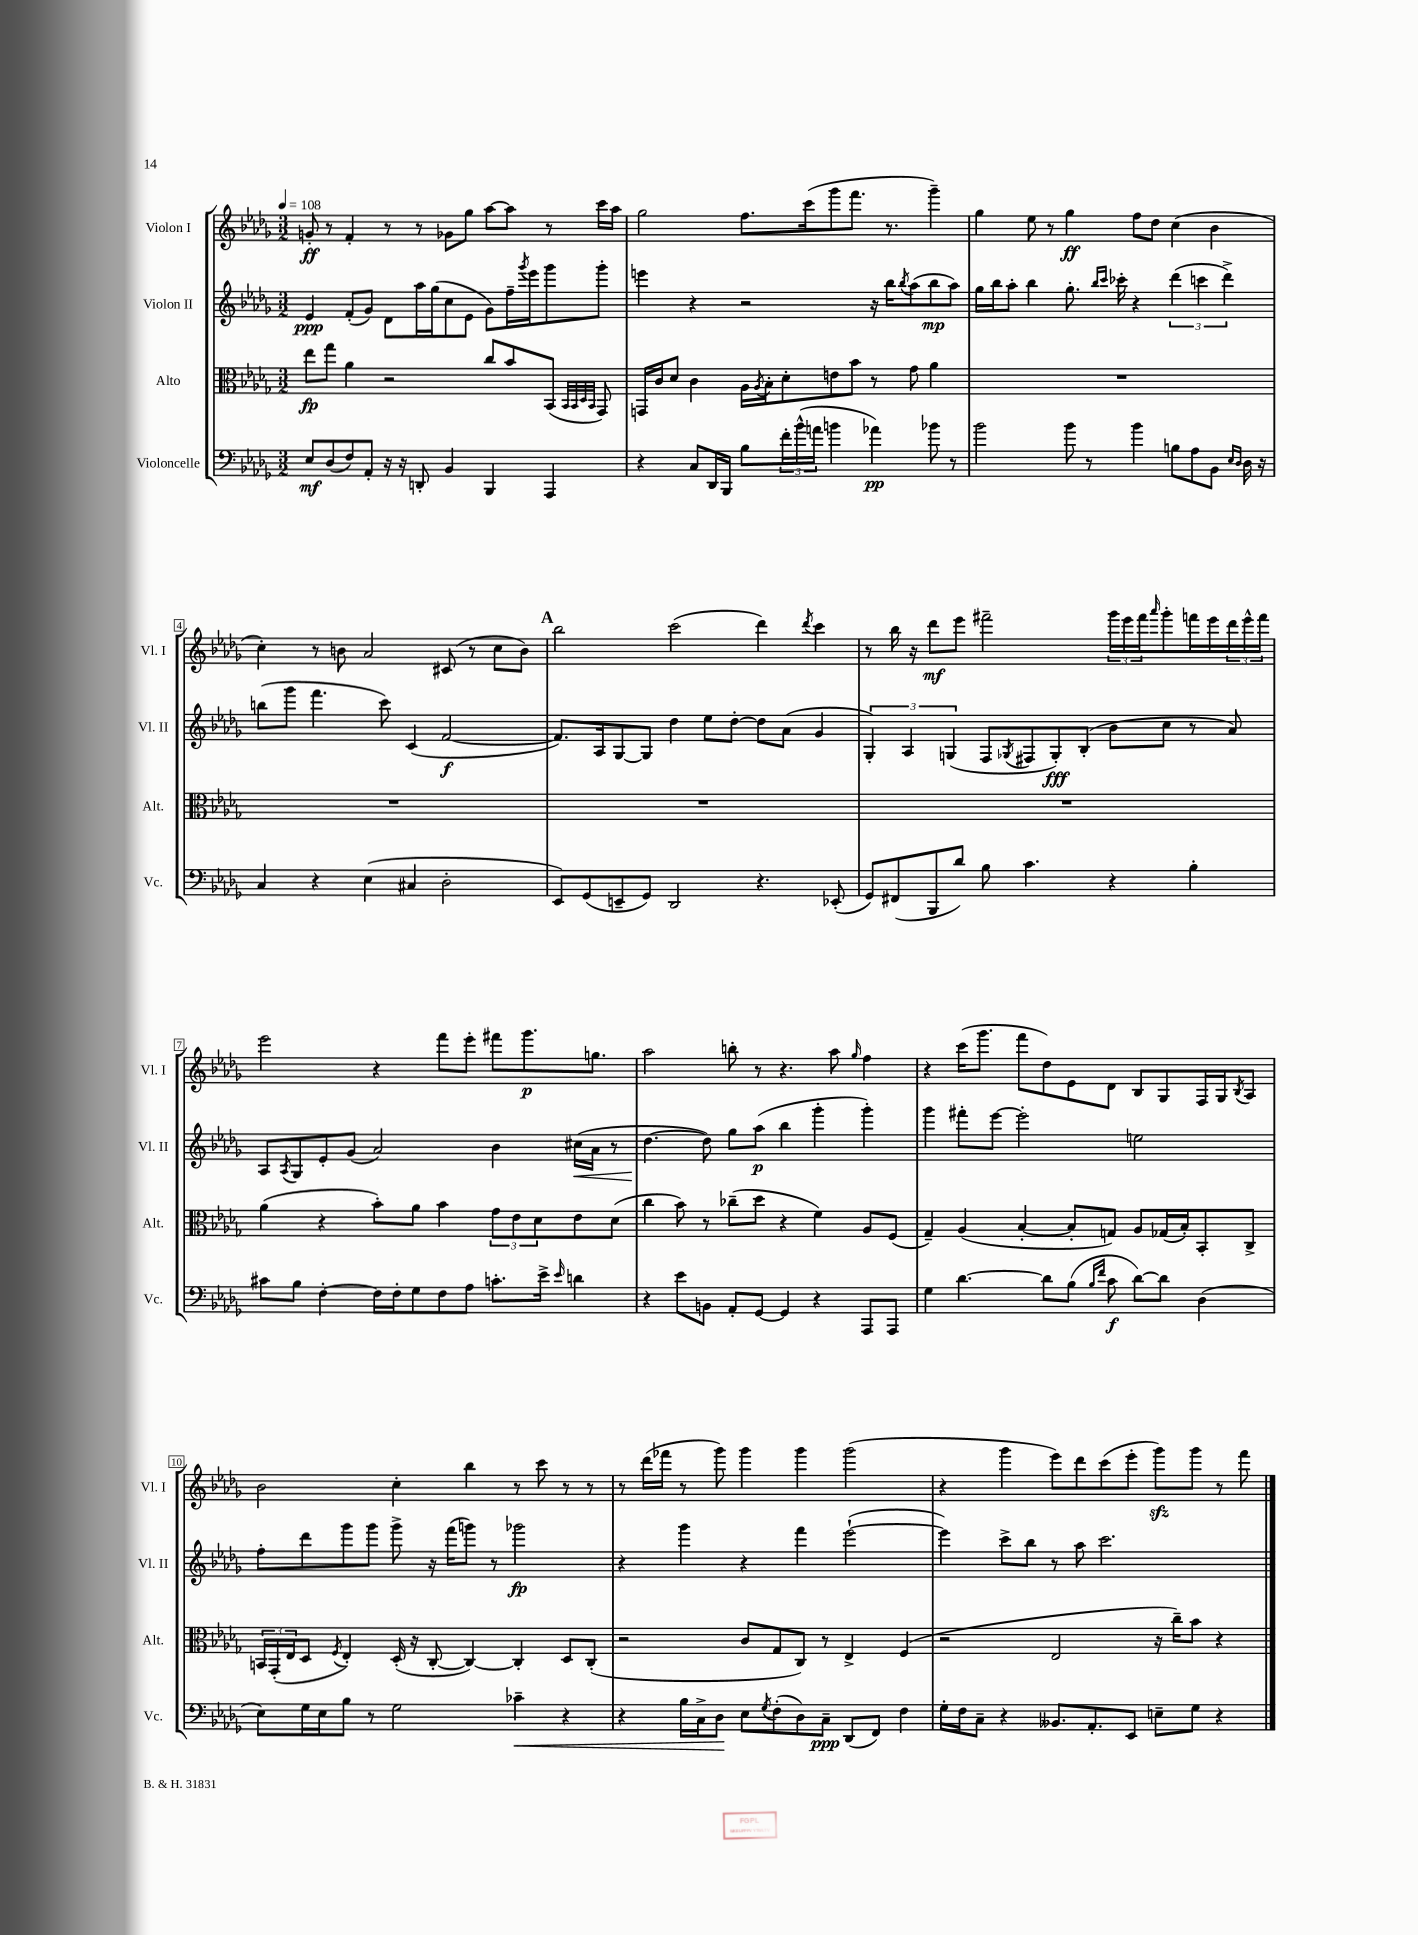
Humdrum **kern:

**kern	**kern	**kern	**kern
*staff4	*staff3	*staff2	*staff1
*clefF4	*clefC3	*clefG2	*clefG2
*k[b-e-a-d-g-]	*k[b-e-a-d-g-]	*k[b-e-a-d-g-]	*k[b-e-a-d-g-]
*M3/2	*M3/2	*M3/2	*M3/2
*MM108	*MM108	*MM108	*MM108
8E-	8ee-	4e-	8g'
(8D-	8gg-	.	8r
8F)	4a-	(8f'	4f'
8AA-'	.	8g-)	.
16r	2r	8d-	8r
16r	.	.	.
8DD'	.	16aa-	8r
.	.	(16gg-	.
4BB-	.	8cc	8g-
.	.	8e-	8gg-
4BBB-	8cc	8g-)	[8aa-
.	8b-	16ff~	8aa-]
.	.	8qggg-	.
.	.	16eee-	.
4AAA-	(8BB-	8ggg-	8r
.	32qqBB-	.	.
.	32qqBB-	.	.
.	32qqD-	.	.
.	32qqBB-	.	.
.	8GG-)	8ggg-'	16ccc
.	.	.	16aa-
=	=	=	=
4r	16GG	4eee	2gg-
.	16c	.	.
.	8d-	.	.
8C	4c	4r	.
16DD-	.	.	.
16BBB-	.	.	.
8B-	16A-	2r	8.ff
.	8qA-	.	.
.	16B-'	.	.
24f'	8d-'	.	.
(24b-^^	.	.	.
.	.	.	(16ccc
24a	.	.	.
4b	8e	.	8ggg-
.	8b-	.	8.fff
4a-)	8r	16r	.
.	.	16bb-	8.r
.	.	8qbb-	.
.	8g-	(8aa-	.
8b-	4a-	8bb-	4ggg-~)
8r	.	8aa-)	.
=	=	=	=
2b-	1.r	16gg-	4gg-
.	.	16bb-	.
.	.	8aa-'	.
.	.	4bb-	8ee-
.	.	.	8r
8b-	.	8.gg-'	4gg-
8r	.	.	.
.	.	16qqbb-	.
.	.	16qqccc	.
.	.	16ccc-'	.
4b-	.	4r	8ff
.	.	.	8dd-
8B	.	(6ddd-	(4cc
8A-	.	.	.
.	.	6ccc	.
8BB-	.	.	4b-
.	.	6ddd-^)	.
16qqE-	.	.	.
16qqD-	.	.	.
16D-	.	.	.
16r	.	.	.
=	=	=	=
4C	1.r	(8bb	4cc')
.	.	8ggg-	.
4r	.	4.fff	8r
.	.	.	8b
(4E-	.	.	2a-
.	.	8ccc)	.
4C#	.	(4c	.
2D-'	.	[2f	(8c#
.	.	.	8r
.	.	.	8cc
.	.	.	8b)
=	=	=	=
8EE-)	1.r	8.f])	2bb-
(8GG-	.	.	.
.	.	16A-	.
8EE~	.	[8G-	.
8GG-)	.	8G-]	.
2DD-	.	4dd-	(2ccc
.	.	8ee-	.
.	.	[8dd-'	.
4.r	.	8dd-]	4ddd-)
.	.	(8a-	.
.	.	.	8qddd-
.	.	4g-	4ccc
(8EE-'	.	.	.
=	=	=	=
8GG-)	1.r	6G-')	8r
(8FF#	.	.	16bb-
.	.	6A-	.
.	.	.	16r
8BBB-	.	.	8ddd-
.	.	(6G	.
8d-)	.	.	8eee-
8B-	.	8F	2fff#~
.	.	8qG-	.
4.c	.	8F#	.
.	.	8G-')	.
.	.	(8B-'	.
4r	.	8b-	24ggg-
.	.	.	24eee-
.	.	.	24fff#
.	.	.	16qqaaa-
.	.	8cc	8ggg-'
4B-'	.	8r	16fff
.	.	.	16eee-
.	.	8a-)	24ddd-
.	.	.	24eee-^^
.	.	.	24fff
=	=	=	=
8c#	(4a-	8A-	2eee-
.	.	8qA-	.
8B-	.	8G-	.
[4F'	4r	8e-'	.
.	.	(8g-	.
16F]	8b-')	2a-)	4r
16F'	.	.	.
8G-	8a-	.	.
8F	4b-	.	8fff
8A-	.	.	8eee-'
8.c'	12g-	4b-	8fff#
.	12e-	.	.
.	.	.	8.ggg-
.	12d-	.	.
16e-^	.	.	.
16qqe-	.	.	.
4d	8e-	(16cc#	.
.	.	16a-	8.gg
.	(8d-	8r	.
=	=	=	=
4r	4cc	[4.dd-	2aa-
8e-	8b-)	.	.
8BB	8r	8dd-])	.
8AA-'	(8cc-~	8gg-	8bb'
[8GG-	8dd-	(8aa-	8r
4GG-]	4r	4bb-	4.r
4r	4f)	4ggg-'	.
.	.	.	8aa-
.	.	.	16qqgg-
8AAA-	8A-	4ggg-')	4ff
8AAA-	(8F	.	.
=	=	=	=
4G-	4G-~)	4ggg-	4r
[4.d-	(4A-	8fff#'	(16ccc
.	.	.	8.ggg-
.	.	[8eee-	.
.	[4B-'	2eee-']	8fff
8d-]	.	.	8dd-)
(8B-	8B-']	.	8e-
16qqB-	.	.	.
16qqf	.	.	.
8c	8G)	.	8d-
[8d-)	8A-	2ee	8B-
8d-]	(16G-	.	8G-
.	16B-')	.	.
(4D-	8BB-'	.	16F
.	.	.	16G-
.	.	.	8qB-
.	8C^	.	8A-
=	=	=	=
8E-)	24BB	8ff'	2b-
.	(24GG-'	.	.
.	24E-	.	.
16G-	8D-	8ddd-	.
16E-	.	.	.
.	8qF	.	.
8B-	4E-')	8ggg-	.
8r	.	8ggg-	.
2G-	(16D-'	8ggg-^	4cc'
.	16r	.	.
.	[8C'	16r	.
.	.	(16fff	.
.	4C_)	8ggg)	4bb-
.	.	8r	.
4c-~	4C']	2ggg-	8r
.	.	.	8ccc
4r	8D-	.	8r
.	(8C'	.	8r
=	=	=	=
4r	2r	4r	8r
.	.	.	(16ddd-
.	.	.	16fff-
16B-	.	4ggg-	8r
16C^	.	.	.
8D-	.	.	8ggg-)
8E-	8c	4r	4ggg-
8qG-	.	.	.
(8F'	8G-	.	.
8D-)	8C)	4fff	4ggg-
8C~	8r	.	.
(8DD-	4E-^	([2eee-`	(2ggg-
8FF)	.	.	.
4F	(4F	.	.
=	=	=	=
16G-'	2r	4eee-])	4r
16F	.	.	.
8C~	.	.	.
4r	.	8ccc^	4ggg-
.	.	8bb-	.
8.BB--	2E-	8r	8eee-)
.	.	8aa-	8ddd-
8.AA-'	.	.	.
.	.	2.ccc	(8ccc
8EE-	.	.	8eee-'
8E~	16r	.	8ggg-)
.	16cc~)	.	.
8G-	8b-	.	8ggg-
4r	4r	.	8r
.	.	.	8fff
==	==	==	==
*-	*-	*-	*-
